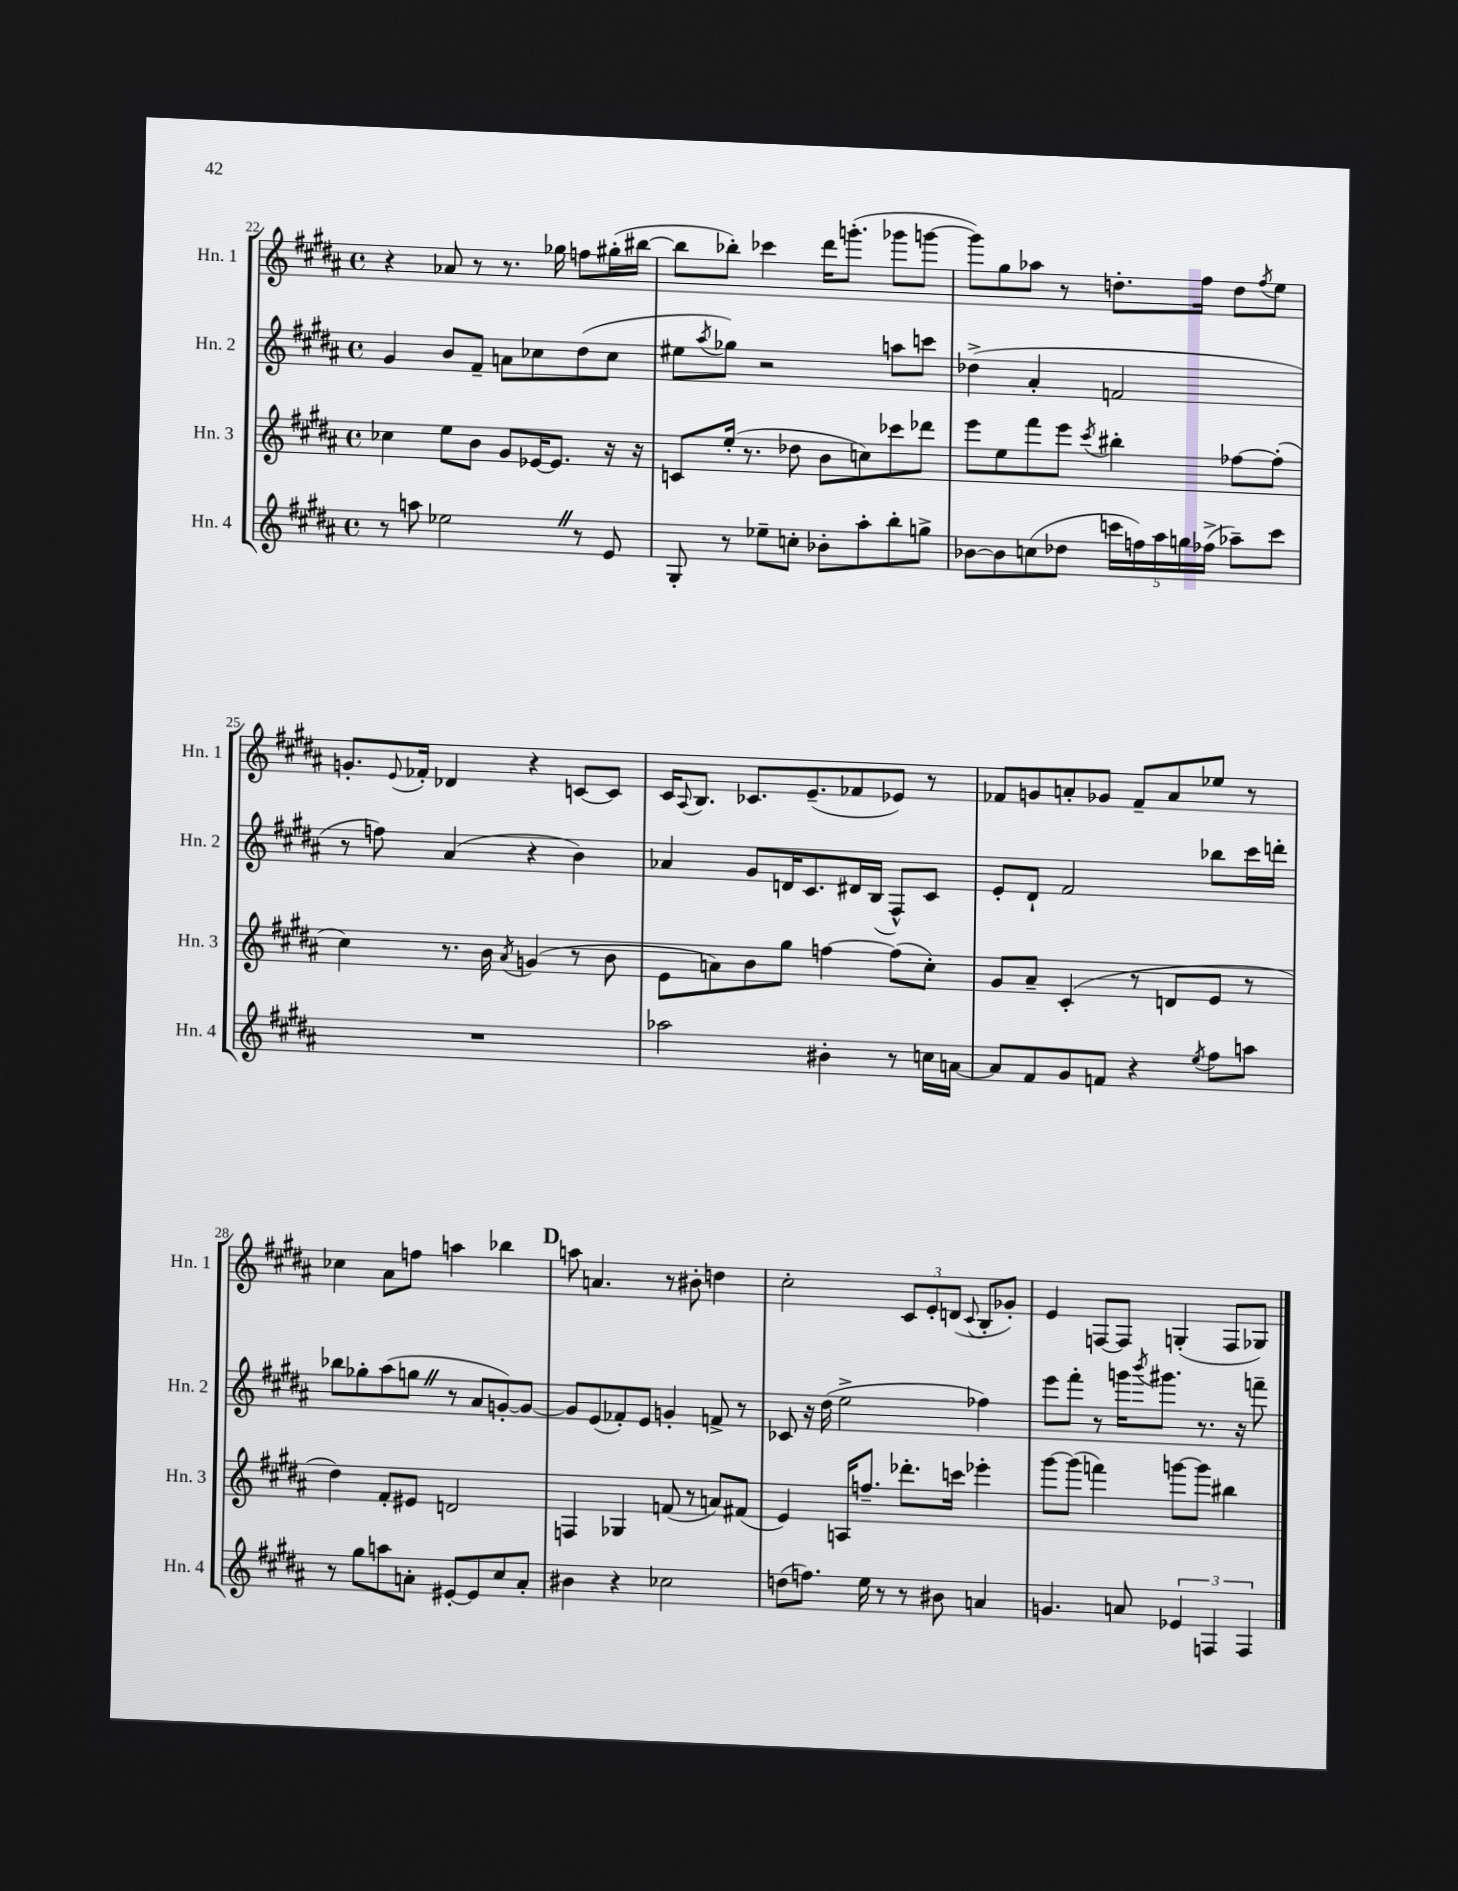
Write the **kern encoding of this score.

**kern	**kern	**kern	**kern
*staff4	*staff3	*staff2	*staff1
*clefG2	*clefG2	*clefG2	*clefG2
*k[f#c#g#d#a#]	*k[f#c#g#d#a#]	*k[f#c#g#d#a#]	*k[f#c#g#d#a#]
*M4/4	*M4/4	*M4/4	*M4/4
*met(c)	*met(c)	*met(c)	*met(c)
8r	4cc-	4g#	4r
8aa	.	.	.
2ee-	8ee	8b	8a-
.	8b	8f#~	8r
.	8g#	8a	8.r
.	[16e-	8cc-	.
.	8.e-]	.	16gg-
8r	.	(8dd#	8ff
8e	16r	8cc-	(16gg#'
.	16r	.	[16bb#
=	=	=	=
8G#'	8c	8ee#	8bb#]
.	.	8qaa#	.
8r	(16ee'	8gg-)	8bb-')
.	8.r	.	.
8ee-~	.	2r	4ccc-
8cc'	8dd-	.	.
8b-'	8b	.	16ddd#
.	.	.	(8.ggg'
8aa#'	8cc)	.	.
8bb'	8ccc-	8aa	8ggg-
8gg^	8ddd-	8ccc	[8ggg
=	=	=	=
[8b-	8eee	(4dd-^	8ggg])
8b-]	8ee	.	8gg#
(8cc	8fff#	4a#'	8aa-
8dd-	8eee	.	8r
.	8qccc#	.	.
20ccc	4bb#'	2f	8.dd'
20ff)	.	.	.
20aa#	.	.	.
20gg	.	.	.
.	.	.	16ff#
(20ff-^	.	.	.
8aa-~)	[8ff-	.	8dd
.	.	.	8qff#
8ccc	(8ff-']	.	8ee
=	=	=	=
1r	4cc#)	8r	8.g'
.	.	8ff)	.
.	.	.	8qqe
.	.	.	16f-'
.	8.r	(4a#	4d-
.	16b	.	.
.	8qa#	.	.
.	(4g	4r	4r
.	8r	4b)	[8c
.	8b	.	8c]
=	=	=	=
2aa-	8e	4a-	16c#
.	.	.	8qqA#
.	.	.	8.B
.	8a)	.	.
.	8b	8g#	8.c-
.	8gg#	16d	.
.	.	8.c#	(8.e~
4b#'	[4ff	.	.
.	.	16d#	8f-
.	.	(16B	.
8r	(8ff]	8F#^^)	8e-)
16cc	8cc#')	8c#	8r
[16a	.	.	.
=	=	=	=
8a]	8g#	8e'	8f-
8f#	8a#~	8d#`	8g
8g#	(4c#'	2f#	8a'
8f	.	.	8g-
4r	8r	.	8f-~
.	8d	.	8a
8qee	.	.	.
8ff#	8e	8bb-	8ee-
8aa	8r	16ccc#	8r
.	.	16ddd'	.
=	=	=	=
8r	4dd#)	8bb-	4cc-
8gg#	.	8gg-'	.
8aa	8f#'	(8aa#	8a#
8a'	8e#	8gg	8ff
[8e#'	2d	8r	4aa
8e#]	.	8a#	.
8cc#	.	[8g')	4bb-
8a'	.	8g_	.
=	=	=	=
4b#	4F	8g]	8aa
.	.	(8e	4.a
4r	4G-	8f-')	.
.	.	8e	.
2cc-	(8f	4g'	8r
.	8r	.	8b#'
.	8a)	8f^	4dd
.	(8f#	8r	.
=	=	=	=
(8dd	4e)	8c-	2cc#'
8.ff)	.	16r	.
.	.	(16dd#	.
.	16A	2ee^	.
16ee	8.ff~	.	.
8r	.	.	.
8r	8.ddd-'	.	12c#
.	.	.	12e'
8b#	.	.	.
.	.	.	(12d
.	16ccc	.	.
.	.	.	8qqc#
4a	4eee-'	4ff-)	8B'
.	.	.	8g-')
=	=	=	=
4.g	[8ggg#	8eee	4e
.	(8ggg#]	8fff#'	.
.	4fff)	8r	[8F
8a	.	16ggg	8F]
.	.	8qbbb	.
.	.	8.ggg#	.
6e-	[8ggg	.	(4G'
.	8ggg]	8.r	.
6F	.	.	.
.	4bb#	.	8F
.	.	16r	.
6F	.	.	.
.	.	8fff~	8G-)
==	==	==	==
*-	*-	*-	*-
